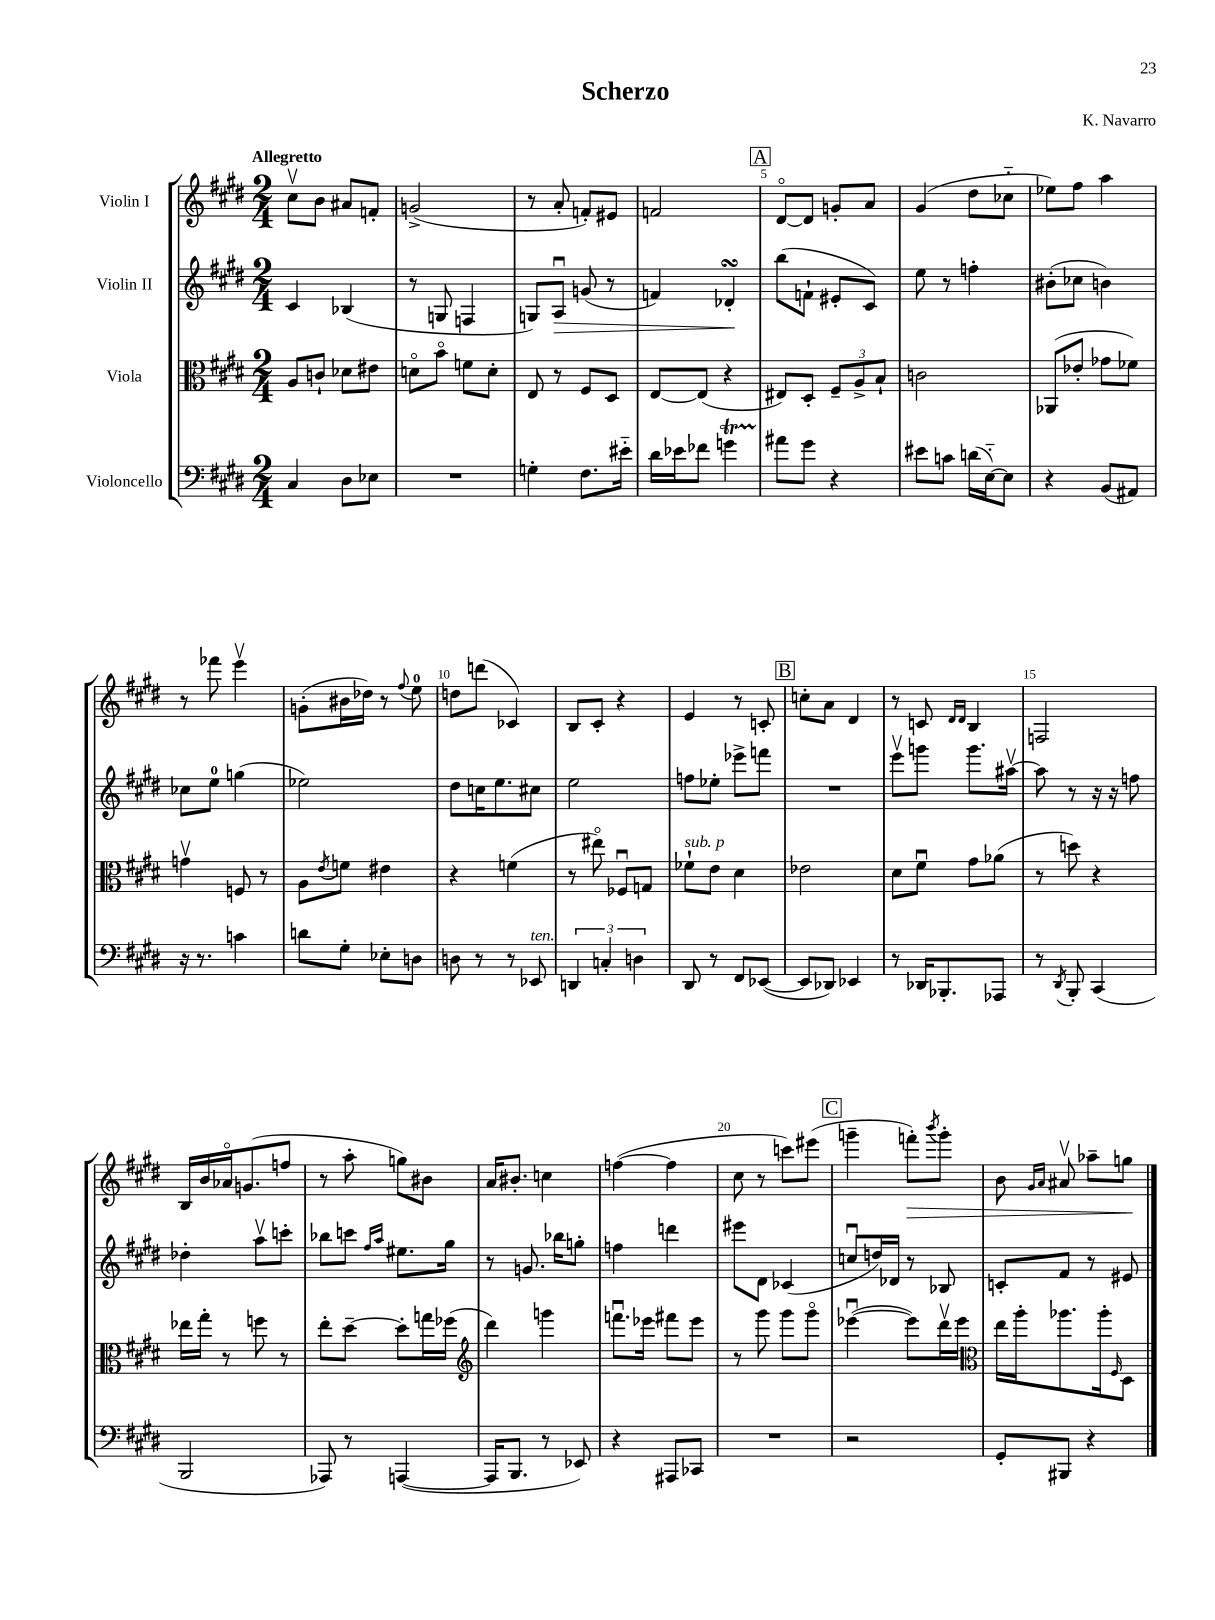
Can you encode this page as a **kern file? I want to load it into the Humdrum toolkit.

**kern	**kern	**kern	**kern
*staff4	*staff3	*staff2	*staff1
*clefF4	*clefC3	*clefG2	*clefG2
*k[f#c#g#d#]	*k[f#c#g#d#]	*k[f#c#g#d#]	*k[f#c#g#d#]
*M2/4	*M2/4	*M2/4	*M2/4
4C#/	8A/L	4c#/	8cc#v\L
.	8c`/J	.	8b\J
8D#\L	8d-\L	(4B-/	8a#/L
8E-\J	8e#\J	.	8f'/J
=	=	=	=
2r	8do\L	8r	(2g^/
.	8bo\J	8G/	.
.	8f\L	4F/	.
.	8d'\J	.	.
=	=	=	=
4G'\	8E/	8G/L)	8r
.	8r	8Au/J	8a'/
8.F#\L	8F#/L	(8g/	8f'/L)
.	8D#/J	8r	8e#/J
16e#'~\Jk	.	.	.
=	=	=	=
16d#\LL	[8E/L	4f/)	2f/
16e-\J	.	.	.
8f-\J	(8E/]J	.	.
4g\	4r	4d-'/	.
=	=	=	=
8a#\L	8E#/L)	(8bb\L	[8d#o/L
8g#\J	8D#'/J	8f`\J	8d#/]J
4r	12F#~/L	8e#'/L	8g'/L
.	12A^/	.	.
.	.	8c#/J)	8a/J
.	12B`/J	.	.
=	=	=	=
8e#\L	2c\	8ee\	(4g#/
8c\J	.	8r	.
(16d\LL	.	4ff'\	8dd#\L
[16E'~\J)	.	.	.
8E\]J	.	.	8cc-'~\J
=	=	=	=
4r	(8AA-/L	(8b#'\L	8ee-\L)
.	8e-'/J	8cc-\J	8ff#\J
(8BB/L	8g-\L	4b\)	4aa\
8AA#/J)	8f-\J)	.	.
=	=	=	=
16r	4gv\	8cc-\L	8r
8.r	.	.	.
.	.	8ee\J	8fff-\
4c\	8F/	(4gg\	4eeev\
.	8r	.	.
=	=	=	=
8d\L	8A\L	2ee-\)	(8g'\L
.	8qe/	.	.
8G#'\J	8f\J	.	16b#\L
.	.	.	16dd-\JJ)
8E-'\L	4e#\	.	8r
.	.	.	8qqff#/
8D\J	.	.	8ee\
=	=	=	=
8D\	4r	8dd#\L	8dd\L
8r	.	16cc\K	(8ddd\J
.	.	8.ee\	.
8r	(4f\	.	4c-/)
8EE-/	.	8cc#\J	.
=	=	=	=
6DD/	8r	2ee\	8B/L
.	8ee#o\)	.	8c#'/J
6C'/	.	.	.
.	8F-u/L	.	4r
6D\	.	.	.
.	8G/J	.	.
=	=	=	=
8DD#/	8f-`\L	8ff\L	4e/
8r	8e\J	8ee-'\J	.
8FF#/L	4d#\	8eee-^\L	8r
([8EE-/J	.	8fff\J	8c'/
=	=	=	=
8EE-/]L	2e-\	2r	8cc'\L
8DD-/J)	.	.	8a\J
4EE-/	.	.	4d#/
=	=	=	=
8r	8d#\L	8eeev\L	8r
16DD-/LK	8f#u\J	8ggg\J	8c/
8.BBB-'/	.	.	.
.	.	.	16qqd#/LL
.	.	.	16qqd#/JJ
.	8g#\L	8.ggg\L	4B/
8AAA-/J	(8a-\J	.	.
.	.	[16aa#v\Jk	.
=	=	=	=
8r	8r	8aa#\]	2F/
8qDD#/	.	.	.
8BBB'/	8dd\)	8r	.
(4CC#/	4r	16r	.
.	.	16r	.
.	.	8ff\	.
=	=	=	=
2BBB/	16ee-\LL	4dd-'\	16B/LL
.	16gg#'\JJ	.	16b/
.	8r	.	16a-o/J
.	.	.	(8.g/
.	8ff\	8aav\L	.
.	8r	8ccc'\J	8ff/J
=	=	=	=
8AAA-/)	8ee'\L	8bb-\L	8r
8r	[8dd#~\J	8ccc\J	8aa'\
.	.	16qqff#/LL	.
.	.	16qqaa/JJ	.
([4AAA/	8dd#'\]L	8.ee#\L	8gg\L)
.	16gg\L	.	8b#\J
.	(16ff-\JJ	16gg#\Jk	.
=	=	=	=
*	*clefG2	*	*
16AAA/]LK	4ddd#\)	8r	16a/LK
8.BBB/J	.	.	8.b#'/J
.	.	8.g/	.
8r	4ggg\	.	4cc\
.	.	16bb-\LK	.
8EE-/)	.	8gg'\J	.
=	=	=	=
4r	8.fffu\L	4ff\	([4ff\
.	16eee-\Jk	.	.
8AAA#/L	8fff#\L	4ddd\	4ff\]
8CC-/J	8eee-\J	.	.
=	=	=	=
2r	8r	8eee#\L	8cc#\
.	8ggg#\	8d#\J	8r
.	8ggg#\L	(4c-/	8ccc\L)
.	8ggg#o\J	.	(8eee#\J
=	=	=	=
2r	([4eee-u\	8ccu/L	4ggg~\
.	.	16dd/L)	.
.	.	16d-/JJ	.
.	8eee-\]L)	8r	8fff'\L)
.	.	.	8qbbb/
.	16ddd#v\L	8B-/	8ggg'\J
.	16eee-\JJ	.	.
=	=	=	=
*	*clefC3	*	*
8GG#'/L	16ee\LL	8c'/L	8b\
.	16aa'\J	.	.
.	.	.	16qqg#/LL
.	.	.	16qqa/JJ
8BBB#/J	8.aa-\	8f#/J	8a#v/
4r	.	8r	8aa-~\L
.	16aa-'\k	.	.
.	16qqF#/	.	.
.	8D#\J	8e#/	8gg\J
==	==	==	==
*-	*-	*-	*-
